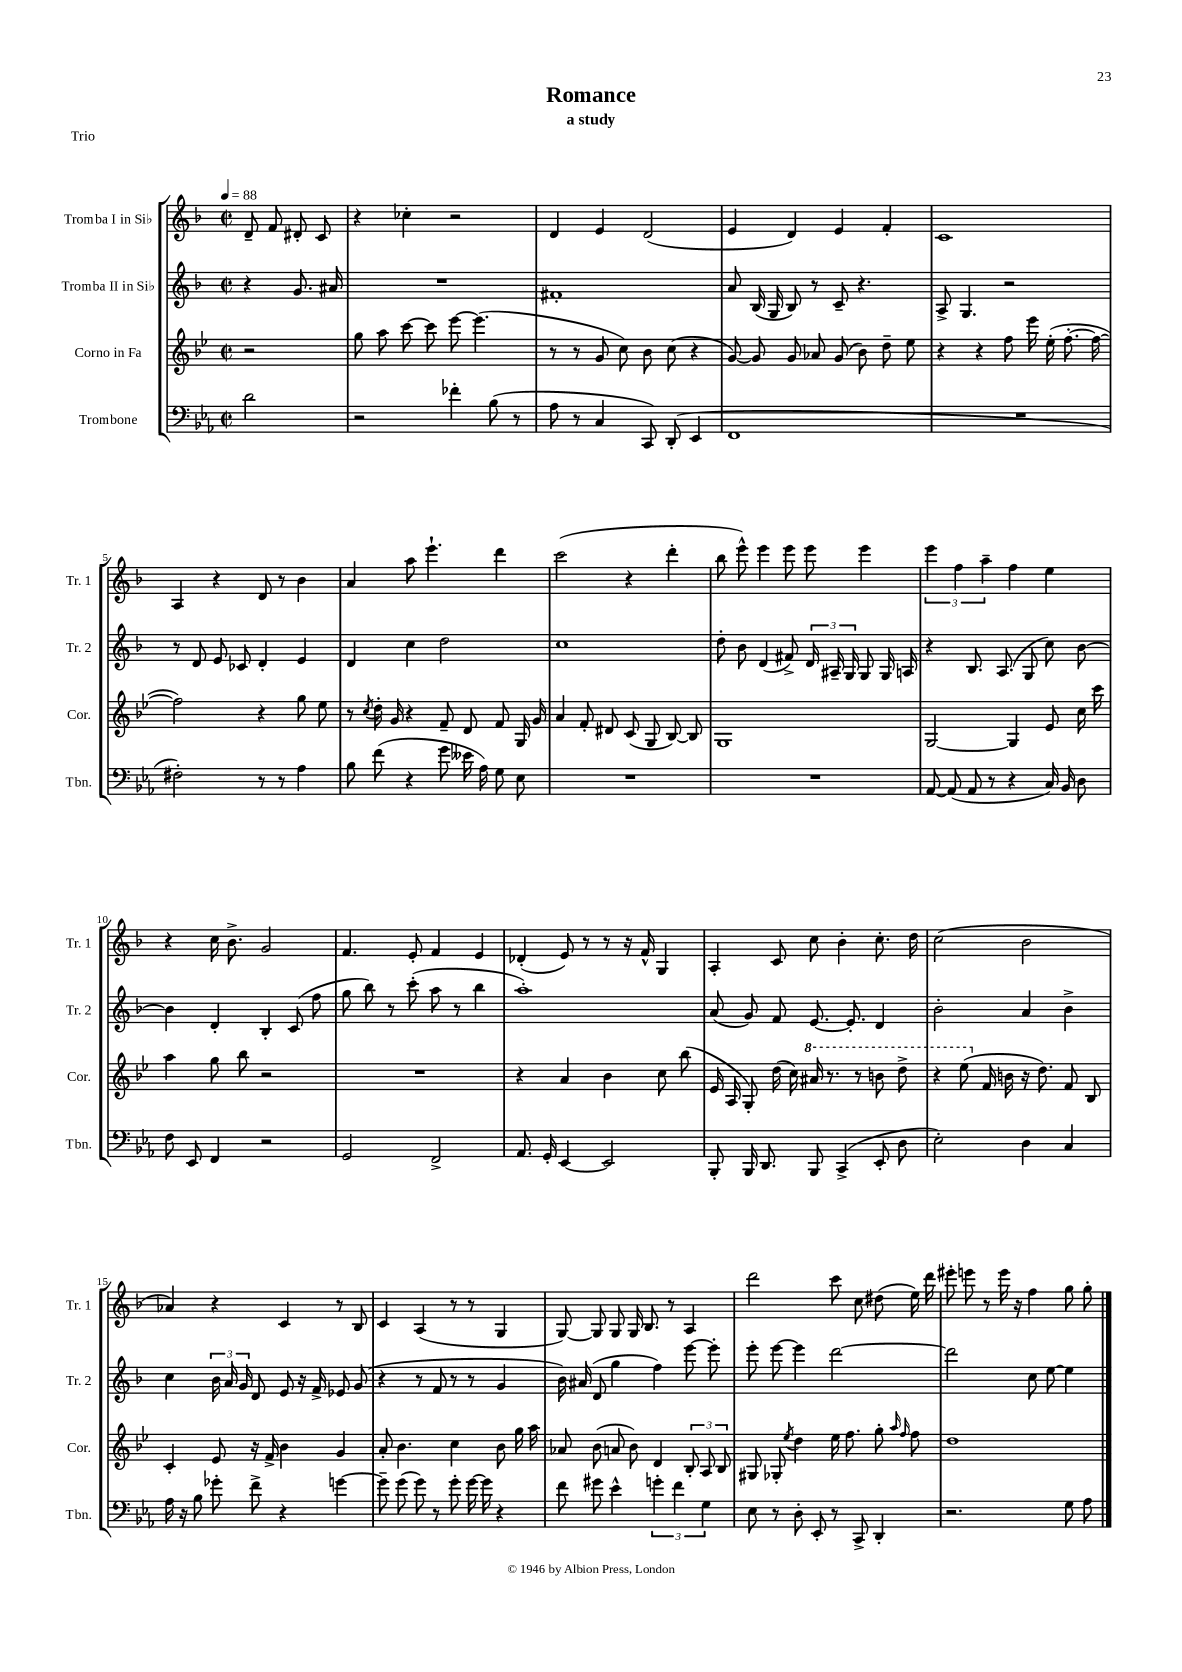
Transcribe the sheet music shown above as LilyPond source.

\header { title = "Romance" subtitle = "a study" piece = "Trio" }
<<
\new StaffGroup <<
\new Staff = "s0" \with { instrumentName = "Tromba I in Sib" shortInstrumentName = "Tr. 1" } {
    \clef treble \key f \major \defaultTimeSignature \time 2/2 \partial 2 \tempo 4 = 88
    \autoBeamOff d'8-- f'8 dis'8-. c'8 |
    r4 ces''4-. r2 |
    d'4 e'4 d'2( |
    e'4 d'4) e'4 f'4-. |
    c'1 |
    a4 r4 d'8 r8 bes'4 |
    a'4 a''8 e'''4.-! d'''4 |
    c'''2( r4 d'''4-. |
    bes''8 e'''8-^) e'''4 e'''8 e'''8 e'''4 |
    \tuplet 3/2 { e'''4 f''4 a''4-- } f''4 e''4 |
    r4 c''16 bes'8.-> g'2 |
    f'4. e'8-. f'4 e'4 |
    des'4-.( e'8) r8 r8 r16 f'16-^ g4 |
    a4-. c'8 c''8 bes'4-. c''8.-. d''16 |
    c''2( bes'2 |
    aes'4) r4 c'4 r8 bes8 |
    c'4 a4( r8 r8 g4 |
    g8~) g8 g8 g16 bes8. r8 a4 |
    d'''2 c'''8 c''8 dis''8( e''16) d'''16 |
    eis'''8-. e'''8 r8 e'''16 r16 f''4 g''8 g''8-. \bar "|." |
}
\new Staff = "s1" \with { instrumentName = "Tromba II in Sib" shortInstrumentName = "Tr. 2" } {
    \clef treble \key f \major \defaultTimeSignature \time 2/2 \partial 2
    \autoBeamOff r4 g'8. ais'16 |
    R1 |
    fis'1-. |
    a'8 bes16( g16 bes8) r8 c'8-- r4. |
    a8-> g4. r2 |
    r8 d'8 e'8 ces'8 d'4-. e'4 |
    d'4 c''4 d''2 |
    c''1 |
    d''8-. bes'8 d'4( fis'8->) \tuplet 3/2 { d'16 ais16-- g16 } g8 g16 a16 |
    r4 bes8. a8.( g8 c''8) bes'8~ |
    bes'4 d'4-. bes4-. c'8( f''8 |
    g''8 bes''8) r8 c'''8-.( a''8 r8 bes''4 |
    a''1-.) |
    a'8( g'8) f'8 e'8.~ e'8.-. d'4 |
    bes'2-. a'4 bes'4-> |
    c''4 \tuplet 3/2 { bes'16 a'16 g'16 } d'8 e'8 r16 f'16-> ees'8 g'8( |
    r4 r8 f'8 r8 r8 g'4 |
    bes'16) ais'16( d'8 g''4 f''4) e'''8~ e'''8-. |
    e'''8-. e'''8~ e'''4 d'''2~ |
    d'''2 c''8 e''8~ e''4 \bar "|." |
}
\new Staff = "s2" \with { instrumentName = "Corno in Fa" shortInstrumentName = "Cor." } {
    \clef treble \key bes \major \defaultTimeSignature \time 2/2 \partial 2
    \autoBeamOff r2 |
    g''8 a''8 c'''8~ c'''8 ees'''8~ ees'''4.( |
    r8 r8 g'8 c''8) bes'8 c''8( r4 |
    g'8~) g'8 g'8 aes'8 g'8( bes'8) d''8-- ees''8 |
    r4 r4 f''8 ees'''16 ees''16-.( f''8.~-. f''16~ |
    f''2) r4 g''8 ees''8 |
    r8 \acciaccatura { c''8 } d''16-. g'16 r4 f'8-- d'8 f'8 g16 g'16 |
    a'4 f'8-. dis'8 c'8( g8 bes8~) bes8 |
    g1 |
    g2~ g4 ees'8 c''16 c'''16 |
    a''4 g''8 bes''8 r2 |
    R1 |
    r4 a'4 bes'4 c''8 bes''8( |
    ees'16 a16 g8-.) d''16( c''16) \ottava #1 ais''16 r8. r8 b''8 d'''8-> |
    r4 ees'''8( \ottava #0 f'16 b'16 r16 d''8.) f'8 bes8 |
    c'4-. ees'8 r16 f'16-> bes'4 g'4 |
    a'8-. bes'4. c''4 bes'8 g''16 a''16 |
    aes'8 bes'8( a'8 bes'8) d'4 \tuplet 3/2 { bes8-. a8 bes8 } |
    gis8 ges8-. \acciaccatura { ees''8 } d''4 ees''16 f''8. g''8-. \grace { a''16 f''16 } f''8 |
    d''1 \bar "|." |
}
\new Staff = "s3" \with { instrumentName = "Trombone" shortInstrumentName = "Tbn." } {
    \clef bass \key ees \major \defaultTimeSignature \time 2/2 \partial 2
    \autoBeamOff d'2 |
    r2 fes'4-. bes8( r8 |
    aes8 r8 c4 c,8) d,8-.( ees,4 |
    f,1 |
    R1 |
    fis2-.) r8 r8 aes4 |
    bes8 f'8( r4 g'8 eeses'16 aes16) g8 ees8 |
    R1 |
    R1 |
    aes,8~ aes,8( aes,8 r8 r4 c16) bes,16 d8 |
    f8 ees,8 f,4 r2 |
    g,2 f,2-> |
    aes,8. g,16-. ees,4~ ees,2 |
    bes,,8-. bes,,16 d,8. bes,,8 c,4->( ees,8-. d8 |
    ees2-.) d4 c4 |
    aes16 r16 bes8 ges'8-. f'8-> r4 g'4~ |
    g'8-- g'8( g'8) r8 g'8-. g'16~ g'16 r4 |
    f'8 gis'8 ees'4-^ \tuplet 3/2 { g'4-. f'4 g4 } |
    ees8 r8 d8-. ees,8-. r8 c,8-> d,4-. |
    r2. g8 aes8 \bar "|." |
}
>>
>>
